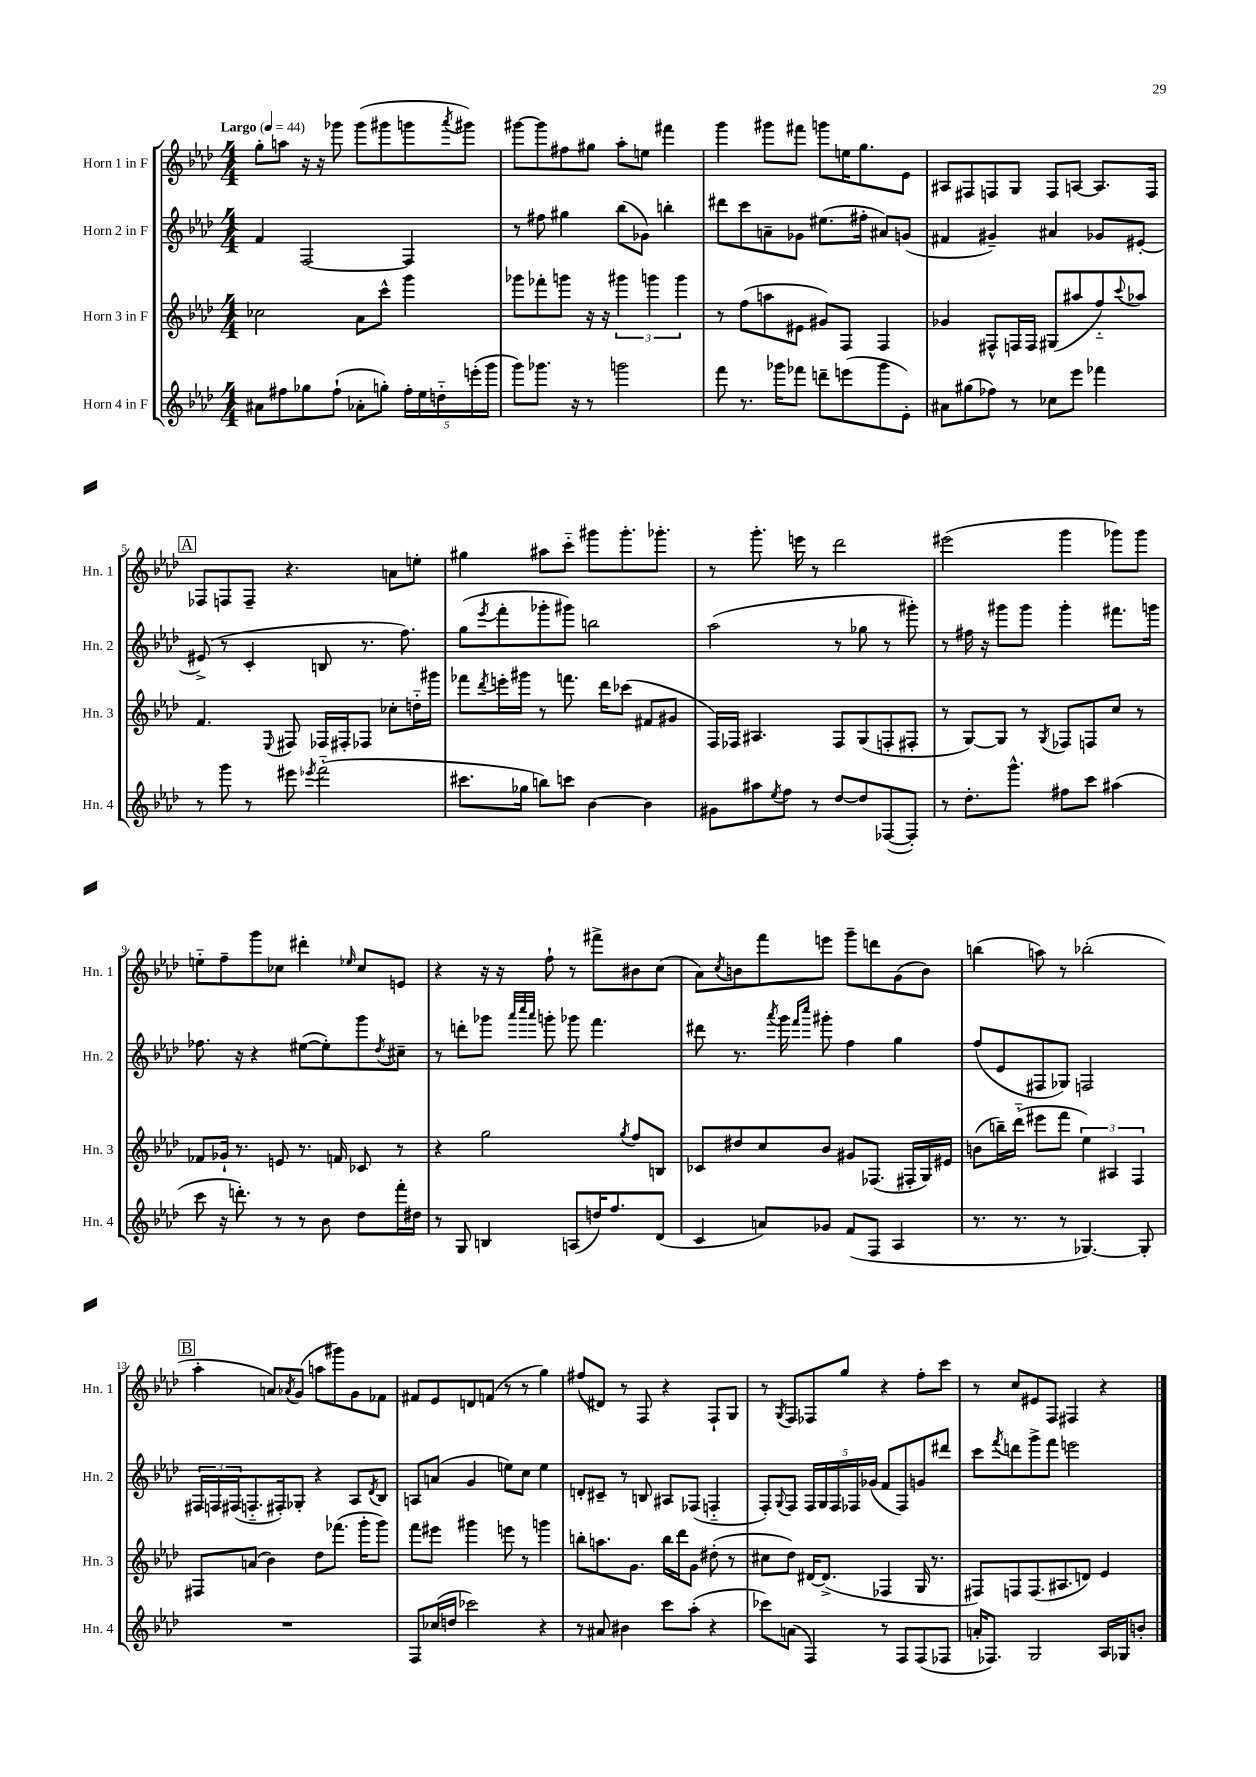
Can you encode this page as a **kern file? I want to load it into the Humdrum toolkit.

**kern	**kern	**kern	**kern
*staff4	*staff3	*staff2	*staff1
*clefG2	*clefG2	*clefG2	*clefG2
*k[b-e-a-d-]	*k[b-e-a-d-]	*k[b-e-a-d-]	*k[b-e-a-d-]
*M4/4	*M4/4	*M4/4	*M4/4
*MM44	*MM44	*MM44	*MM44
8a#\L	2cc-\	4f/	8gg'\L
8ff#\	.	.	8aa\J
8gg-\	.	[2F/	16r
.	.	.	16r
(8ff#`\J	.	.	8ggg-\
8a-'\L	8a-\L	.	(8ggg-\L
8gg'\J)	8ccc^^\J	.	8ggg#\
20ff#'\LL	4ggg\	4F/]	8ggg\
20ee-\	.	.	.
20dd'~\	.	.	.
.	.	.	8qaaa-/
.	.	.	8ggg#\J)
(20eee'\	.	.	.
20ggg\JJ	.	.	.
=	=	=	=
8ggg\L)	8ggg-\L	8r	[8ggg#\L
8.ggg-\J	8fff-'\	8ff#\	8ggg#\]
.	8ggg\J	4gg#\	8ff#\
16r	.	.	.
8r	16r	.	8gg#\J
.	16r	.	.
2ggg\	6ggg#\	(8bb-\L	8aa-'\L
.	.	8g-\J)	8ee\J
.	6ggg\	.	.
.	.	4bb'\	4fff#\
.	6ggg\	.	.
=	=	=	=
8fff\	8r	8ddd#\L	4ggg\
8.r	(8ff\L	8ccc\	.
.	8aa\	8a~\	8ggg#\L
16ggg-\LK	.	.	.
8fff-\J	8e#\J	8g-\J	8fff#\J
8ddd~\L	8g#/L)	(8.ee#\L	8ggg\L
(8eee\	8F/J	.	16ee\K
.	.	16ff#'\Jk	8.gg\
8ggg-\	4F/	8a#/L)	.
8e-'\J)	.	(8g/J	8e-\J
=	=	=	=
8a#\L	4g-/	4f#/	8A#/L
(8gg#\	.	.	8F#/
8ff-\J)	8F#^^/L	4g#~/)	8F/
8r	16F/L	.	8G/J
.	16F/JJ	.	.
8cc-\L	(8G#/L	4a#/	8F/L
8eee-\J	8aa#/	.	[8A/J
4fff-\	8ff'~/)	8g-/L	8.A/]L
.	8qqccc/	.	.
.	8aa-/J	[8e#'/J	.
.	.	.	16F/Jk
=	=	=	=
8r	4.f/	(8e#^/]	8F-/L
8ggg\	.	8r	8F/
8r	.	4c'/	8F~/J
.	8qqE-/	.	.
8eee#\	8F#/	.	4.r
8qeee-/	.	.	.
(2fff'~\	16F-/LL	8B/	.
.	16F#'/J	.	.
.	8F-/J	8.r	.
.	8cc-'\L	.	8a\L
.	.	8.ff\)	.
.	16dd'~\L	.	8ee'\J
.	16ggg#\JJ	.	.
=	=	=	=
8.ccc#\L	8fff-\L	(8gg\L	4gg#\
.	8qddd-/	8qeee-/	.
.	16eee'\L	8fff'\	.
16gg-\Jk	16ggg#\JJ	.	.
8bb\L)	8r	8ggg-'\	8aa#\L
8ccc\J	8.fff\	8ggg#\J)	8ccc'~\J
[4b-\	.	2bb\	8ggg#\L
.	16ddd-\LK	.	.
.	(8ccc-\J	.	8.ggg#'\
4b-\]	8f#/L	.	.
.	.	.	8.ggg-'\J
.	8g#/J	.	.
=	=	=	=
8g#\L	16F/LL)	(2aa-\	8r
.	16F-/JJ	.	.
8aa#\	4.A#/	.	8.ggg'\
8qee-/	.	.	.
8ff\J	.	.	.
.	.	.	16eee\
8r	.	.	8r
[8dd-/L	8F-/L	8r	2ddd-\
8dd-/]	(8G/	8gg-\	.
([8F-/	8F'/	8r	.
8F-'/]J)	8F#'/J	8ggg#'\)	.
=	=	=	=
8r	8r	8r	(2eee#\
8.dd-'\L	[8G/L)	16ff#\	.
.	.	16r	.
.	8G/]J	8ggg#\L	.
8.ggg^^\J	.	.	.
.	8r	8ggg#\J	.
.	8qG/	.	.
8ff#\L	8F-/L	4ggg#'\	4ggg\
8ccc\J	8F/	.	.
(4aa#\	8cc/J	8.fff#\L	8ggg-\L)
.	8r	.	8ggg-\J
.	.	16ggg\Jk	.
=	=	=	=
8ccc\	8f-/L	8.ff-\	8ee'~\L
16r	16g-`/Jk	.	8ff~\
8.ddd'\)	8.r	16r	.
.	.	4r	8ggg\
8r	8e/	.	8cc-\J
8r	8.r	([8ee#\L	4ddd#'\
8b-\	.	8ee#'\])	.
.	16f/	.	.
.	.	.	16qqee-/
8dd-\L	8c-/	8ggg\	8cc-/L
.	.	8qdd-/	.
16fff'\L	8r	8cc#~\J	8e/J
16dd#\JJ	.	.	.
=	=	=	=
8r	4r	8r	4r
8G/	.	8ddd'\L	.
4B/	2gg\	8ggg-\J	16r
.	.	.	16r
.	.	32qqaaa-/LLL	.
.	.	32qqcccc/	.
.	.	32qqaaa-/JJJ	.
.	.	8ggg'\	8ff`\
(8A/L	.	8ggg-\	8r
16dd/K)	.	4.fff\	8fff#^\L
8.ff/	.	.	.
.	8qgg/	.	.
.	8ff/L	.	8b#\
(8d-/J	8B/J	.	(8cc\J
=	=	=	=
4c/	8c-/L	8ddd#\	8a-\L)
.	.	.	8qcc/
.	8dd#/	8.r	8b\
8a/L)	8cc/	.	8fff\
.	.	8qaaa-/	.
.	.	16ggg\	.
.	.	16qqfff/LL	.
.	.	16qqcccc/JJ	.
8g-/J	8b-/J	8ggg#'\	8eee\J
(8f/L	8g#/L	4ff\	8ggg~\L
8F/J	(8.F-/J	.	8ddd\
4A-/	.	4gg\	(8g\
.	16F#'/LL	.	.
.	16G/)	.	8b\J)
.	16e#/JJ	.	.
=	=	=	=
8.r	(8b\L	(8ff/L	(4bb\
.	16bb~\L)	8e-/	.
8.r	(16ddd-'~\JJ	.	.
.	8eee#\L	8F#/	8aa\)
8r	8fff\J	8G-/J)	8r
[4.G-/)	6ee-\)	2F/	(2bb-'\
.	6A#/	.	.
.	6F/	.	.
8G-'/]	.	.	.
=	=	=	=
1r	8F#/L	24F#/LL	4aa-'\
.	.	24F/	.
.	.	(24F#/J	.
.	(8a/J	8.F'~/	.
.	4b-\)	.	8a/L)
.	.	16F#'/k)	.
.	.	.	8qa-/
.	.	8G-'/J	(8g/J
.	8dd-\L	4r	8aa\L
.	(8.fff-\J	.	8ggg#\)
.	.	8A-/L	8g\
.	16ggg'\LK	.	.
.	.	8qd-/	.
.	8ggg\J)	8B-/J	8f-\J
=	=	=	=
8F/L	8fff\L	8A/L	8f#/L
(16cc-/L	8eee#\J	(8a/J	8e-/
16dd/JJ	.	.	.
2ccc-\)	4ggg#\	4g/	8d/
.	.	.	(8f/J
.	8eee\	8ee\L)	8r
.	8r	8cc\J	8r
4r	4ggg\	4ee\	4gg\)
=	=	=	=
8r	8bb'\L	8d'/L	(8ff#/L
8a#/	8.aa\	8c#~/J	8d#/J)
4b#\	.	8r	8r
.	8.g\J	.	.
.	.	8B/	8F/
8ccc\L	16bb\LL	8A#/L	4r
.	16ddd-\J	.	.
(8aa-'\J	8g\J	(8F-/J	.
4r	(8dd#'\	4F'~/	8F`/L
.	8r	.	8G/J
=	=	=	=
8ccc-\L)	8cc#\L	8F'/L)	8r
.	.	8qqG/	8qG/
(8a\J	8dd-\J)	8F/J	8F/L
4F/)	[16d#/LK	20F/LL	8F-/
.	.	20G/	.
.	(8.d#^/]J	.	.
.	.	20F/	.
.	.	.	8gg/J
.	.	20F-/	.
.	.	(20g-/JJ	.
8r	4F-/	8f/L	4r
8F/L	.	8F-/)	.
(8F/	16G/	8g/	8ff'\L
.	8.r	.	.
8F-/J	.	8ddd#/J	8ccc\J
=	=	=	=
16a'/LK	8F#/L)	8ccc\L	8r
8.F-/J)	.	.	.
.	.	8qfff/	.
.	8F/	8ddd\	8cc/L
2G/	(8.F/	8ggg^\	8e#/
.	.	8fff\J	8F/J
.	8.A#/	.	.
.	.	2eee\	4F#/
.	8d/J)	.	.
16A-/LL	4e-/	.	4r
16G-/J	.	.	.
8b'/J	.	.	.
==	==	==	==
*-	*-	*-	*-
